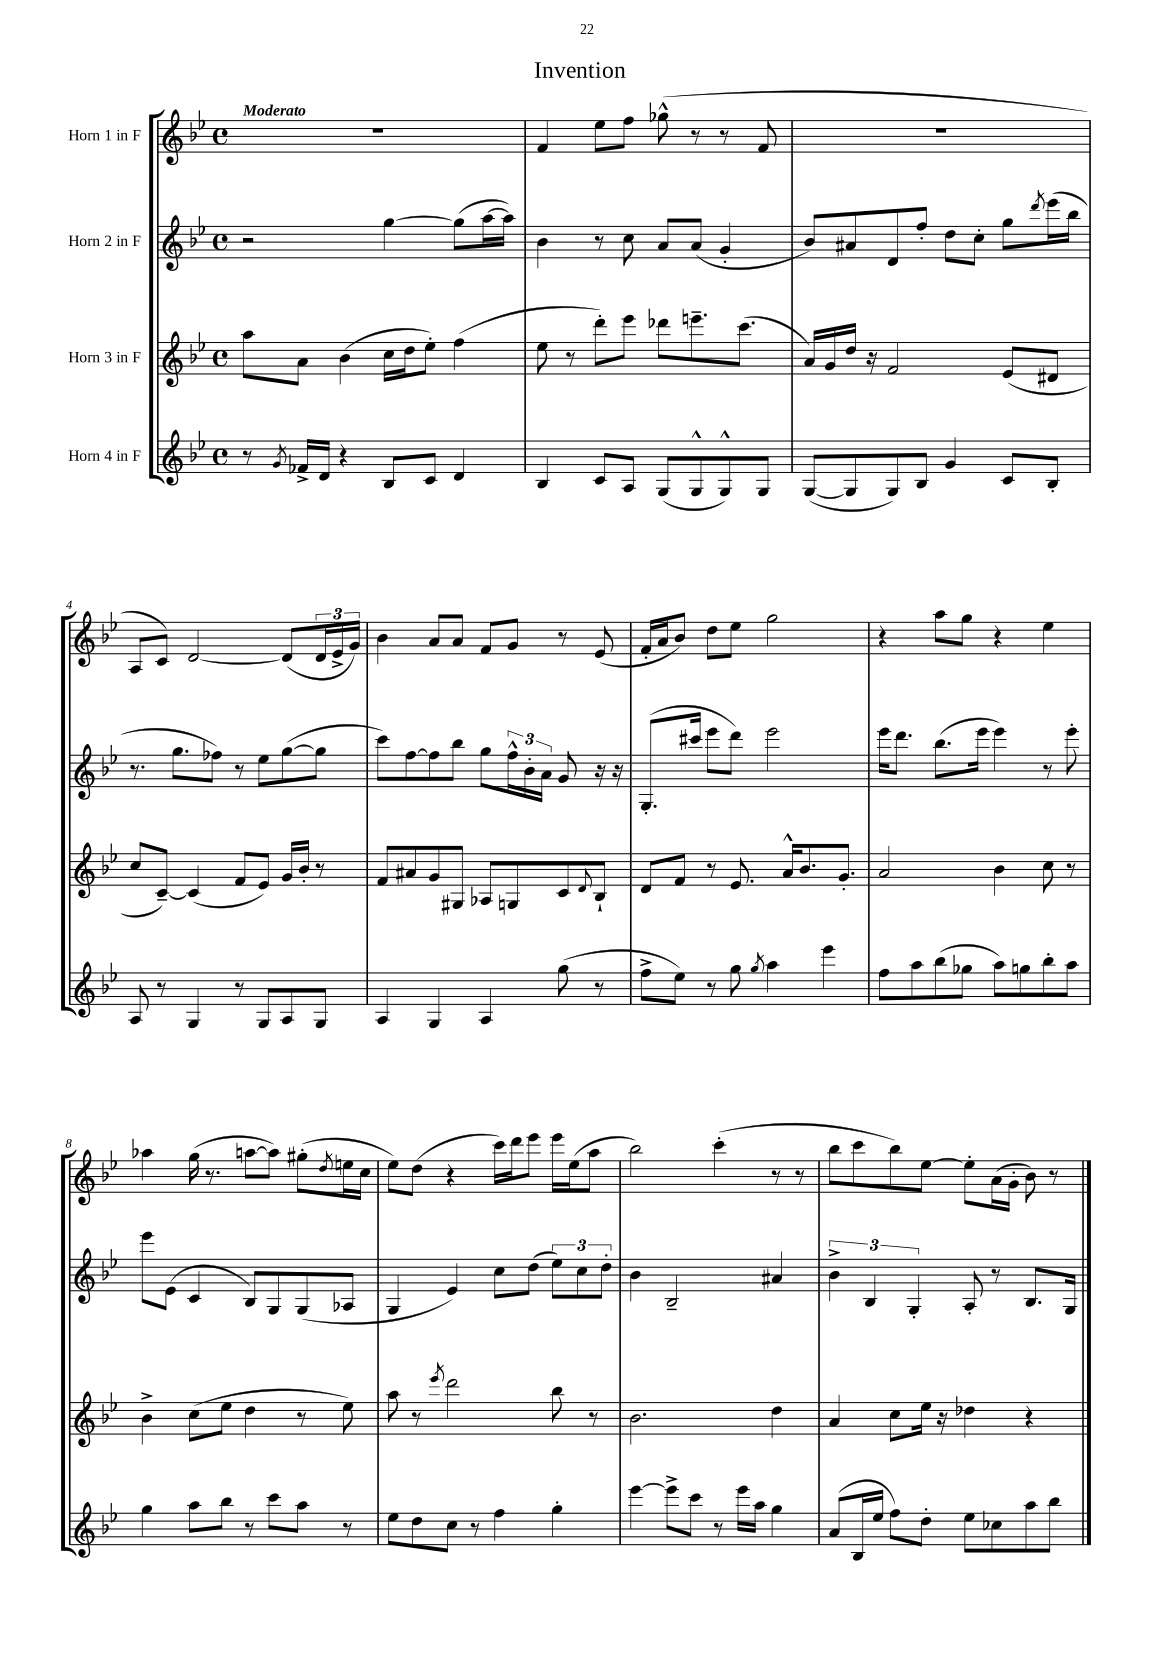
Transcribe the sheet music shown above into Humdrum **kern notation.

**kern	**kern	**kern	**kern
*staff4	*staff3	*staff2	*staff1
*clefG2	*clefG2	*clefG2	*clefG2
*k[b-e-]	*k[b-e-]	*k[b-e-]	*k[b-e-]
*M4/4	*M4/4	*M4/4	*M4/4
*met(c)	*met(c)	*met(c)	*met(c)
8r	8aa	2r	1r
8qg	.	.	.
16f-^	8a	.	.
16d	.	.	.
4r	(4b-	.	.
8B-	16cc	[4gg	.
.	16dd	.	.
8c	8ee-')	.	.
4d	(4ff	(8gg]	.
.	.	[16aa	.
.	.	16aa])	.
=	=	=	=
4B-	8ee-	4b-	4f
.	8r	.	.
8c	8ddd')	8r	8ee-
8A	8eee-	8cc	8ff
(8G	8ddd-	8a	(8gg-^^
8G^^	8.eee~	(8a	8r
8G^^)	.	4g'	8r
.	(8.ccc	.	.
8G	.	.	8f
=	=	=	=
([8G	16a)	8b-)	1r
.	16g	.	.
8G]	16dd	8a#	.
.	16r	.	.
8G)	2f	8d	.
8B-	.	8ff'	.
4g	.	8dd	.
.	.	8cc'	.
8c	(8e-	8gg	.
.	.	8qddd	.
8B-'	8d#	(16eee-	.
.	.	16bb-	.
=	=	=	=
8A	8cc	8.r	8A
8r	[8c~)	.	8c)
.	.	8.gg	.
4G	(4c]	.	[2d
.	.	8ff-)	.
8r	8f	8r	.
8G	8e-)	8ee-	.
8A	16g	([8gg	(8d]
.	16b-'	.	.
8G	8r	8gg]	24d
.	.	.	24e-^
.	.	.	24g)
=	=	=	=
4A	8f	8ccc)	4b-
.	8a#	[8ff	.
4G	8g	8ff]	8a
.	8G#	8bb-	8a
4A	8A-	8gg	8f
.	8G	24ff^^	8g
.	.	24b-'	.
.	.	24a	.
(8gg	8c	8g	8r
.	8qqd	.	.
8r	8B-`	16r	(8e-
.	.	16r	.
=	=	=	=
8ff^	8d	(8.G'	16f'
.	.	.	16a
8ee-)	8f	.	8b-)
.	.	16ccc#	.
8r	8r	8eee-	8dd
8gg	8.e-	8ddd)	8ee-
8qgg	.	.	.
4aa	.	2eee-	2gg
.	16a^^	.	.
.	8.b-	.	.
4eee-	.	.	.
.	8.g'	.	.
=	=	=	=
8ff	2a	16eee-	4r
.	.	8.ddd	.
8aa	.	.	.
(8bb-	.	(8.bb-	8aa
8gg-	.	.	8gg
.	.	16eee-	.
8aa)	4b-	4eee-)	4r
8gg	.	.	.
8bb-'	8cc	8r	4ee-
8aa	8r	8eee-'	.
=	=	=	=
4gg	4b-^	8eee-	4aa-
.	.	(8e-	.
8aa	(8cc	4c	(16gg
.	.	.	8.r
8bb-	8ee-	.	.
8r	4dd	8B-)	[8aa
8ccc	.	8G	8aa])
8aa	8r	(8G	(8gg#'
.	.	.	8qdd
8r	8ee-)	8A-	16ee
.	.	.	16cc
=	=	=	=
8ee-	8aa	4G	8ee-)
8dd	8r	.	(8dd
.	8qeee-	.	.
8cc	2ddd	4e-)	4r
8r	.	.	.
4ff	.	8cc	16ccc)
.	.	.	16ddd
.	.	(8dd	8eee-
4gg'	8bb-	12ee-)	16eee-
.	.	.	(16ee-
.	.	12cc	.
.	8r	.	8aa
.	.	12dd'	.
=	=	=	=
[4eee-	2.b-	4b-	2bb-)
8eee-^]	.	2B-~	.
8ccc	.	.	.
8r	.	.	(4ccc'
16eee-	.	.	.
16aa	.	.	.
4gg	4dd	4a#	8r
.	.	.	8r
=	=	=	=
(8a	4a	6b-^	8bb-
16B-	.	.	8ccc
.	.	6B-	.
16ee-	.	.	.
8ff)	8cc	.	8bb-)
.	.	6G'	.
8dd'	16ee-	.	[8ee-
.	16r	.	.
8ee-	4dd-	8A'	8ee-']
8cc-	.	8r	(16a
.	.	.	16g'
8aa	4r	8.B-	8b-)
8bb-	.	.	8r
.	.	16G	.
==	==	==	==
*-	*-	*-	*-
